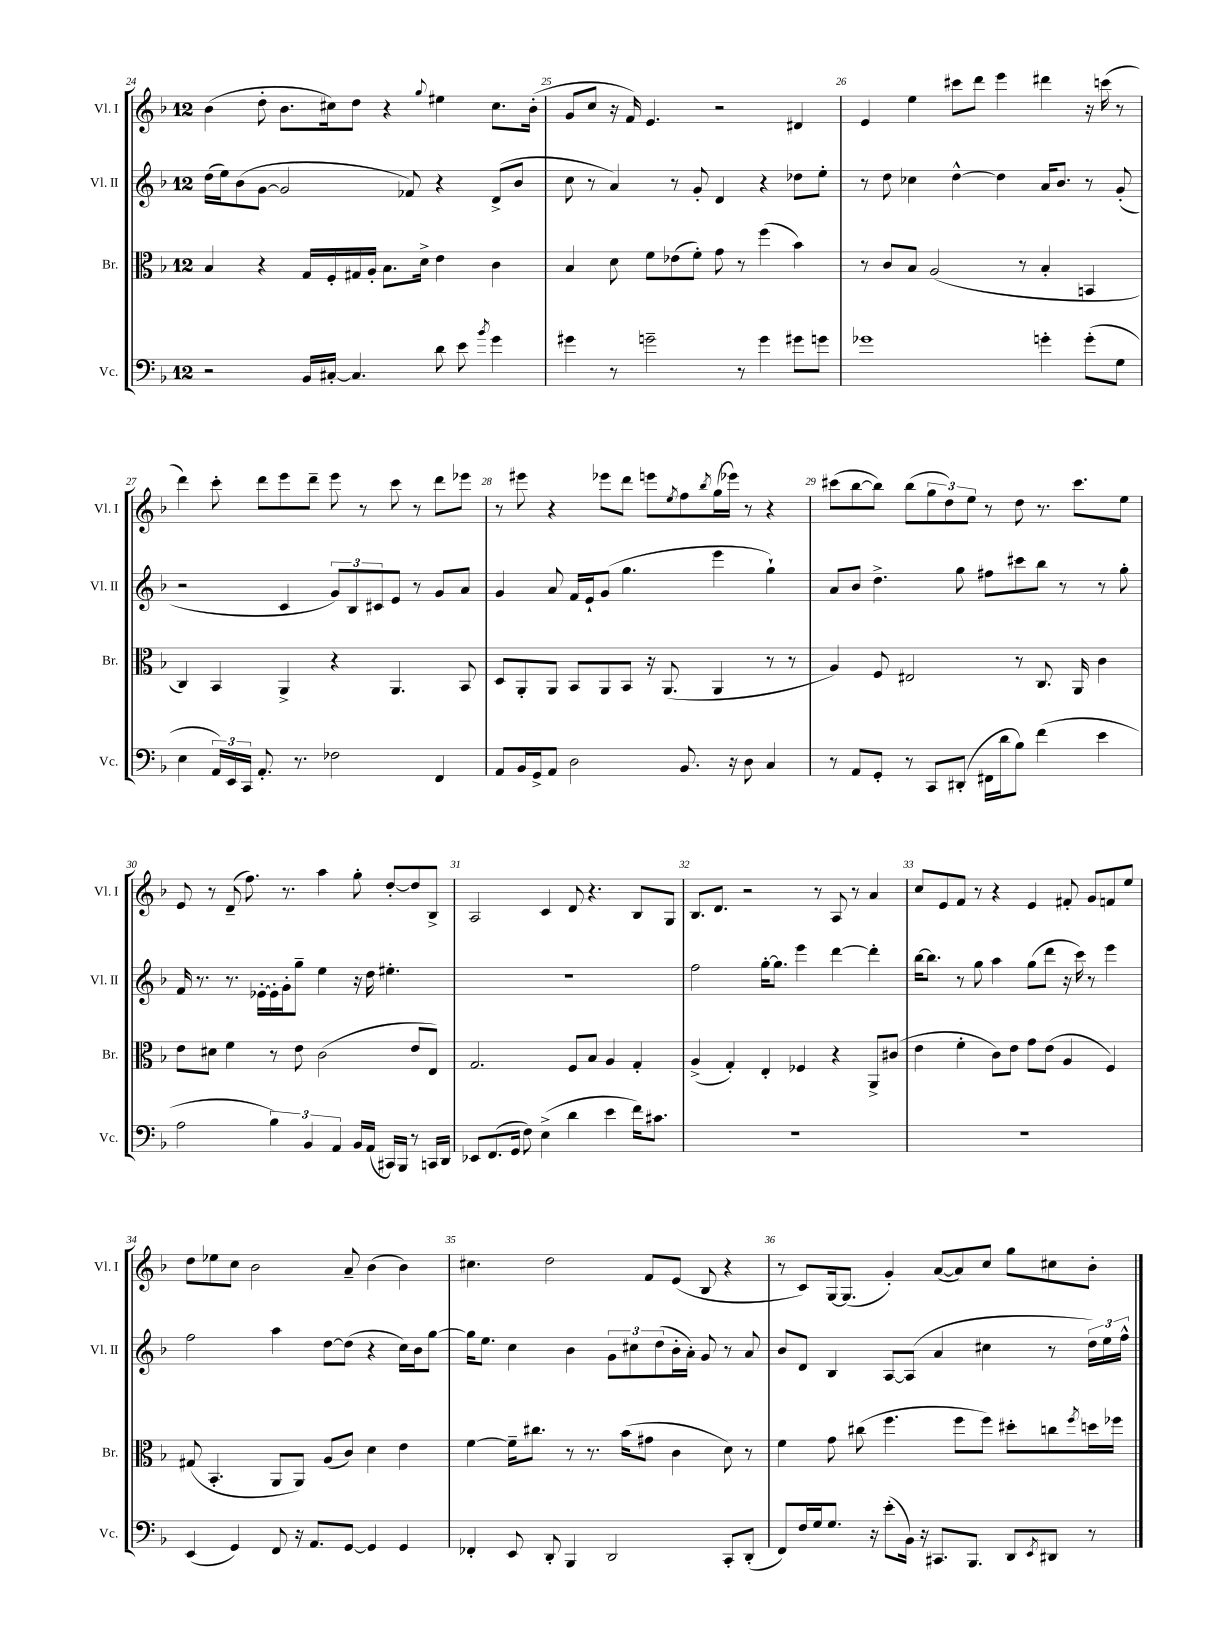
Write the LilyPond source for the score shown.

<<
\new StaffGroup <<
\new Staff = "s0" \with { instrumentName = "Vl. I" shortInstrumentName = "Vl. I" } {
    \clef treble \key f \major \once \override Staff.TimeSignature.style = #'single-digit \time 12/8
    bes'4( d''8-. bes'8. cis''16) d''8 r4 \appoggiatura { g''8 } eis''4 cis''8. bes'16-.( |
    g'8 c''8 r16 f'16) e'4. r2 dis'4 |
    e'4 e''4 cis'''8 d'''8 e'''4 dis'''4 r16 c'''16( r8 |
    d'''4) c'''8-. d'''8 e'''8 d'''8-- e'''8 r8 c'''8 r8 d'''8 ees'''8 |
    r8 eis'''8 r4 ees'''8 d'''8 e'''8 \acciaccatura { e''8 } f''8 \acciaccatura { bes''8 } g''16( ees'''16) r8 r4 |
    cis'''8( bes''8~ bes''8) bes''8( \tuplet 3/2 { g''8 d''8) e''8 } r8 d''8 r8. cis'''8. e''8 |
    e'8 r8 d'8--( f''8.) r8. a''4 g''8-. d''8~-. d''8 bes8-> |
    a2 c'4 d'8 r4. bes8 g8 |
    bes8. d'8. r2 r8 a8 r8 a'4 |
    c''8 e'8 f'8 r8 r4 e'4 fis'8-. g'8 f'8 e''8 |
    d''8 ees''8 c''8 bes'2 a'8-- bes'4( bes'4) |
    cis''4. d''2 f'8 e'8( bes8 r4 |
    r8 c'8) g16~ g8.( g'4-.) a'8~( a'8) c''8 g''8 cis''8 bes'8-. \bar "|." |
}
\new Staff = "s1" \with { instrumentName = "Vl. II" shortInstrumentName = "Vl. II" } {
    \clef treble \key f \major \once \override Staff.TimeSignature.style = #'single-digit \time 12/8
    d''16( e''16) bes'8( g'8~ g'2 fes'8) r4 d'8->( bes'8 |
    c''8 r8 a'4) r8 g'8-. d'4 r4 des''8 e''8-. |
    r8 d''8 ces''4 d''4~-^ d''4 a'16 bes'8. r8 g'8-.( |
    r2 c'4 \tuplet 3/2 { g'8) bes8 cis'8 } e'8 r8 g'8 a'8 |
    g'4 a'8 f'16 e'16-! g'8( g''4. e'''4 g''4-!) |
    a'8 bes'8 d''4.-> g''8 fis''8 cis'''8 bes''8 r8 r8 g''8-. |
    f'16 r8. r8. ees'16~-. ees'16-. g'16-. g''8-- e''4 r16 d''16 eis''4.-. |
    R1. |
    f''2 g''16~-. g''8. e'''4 d'''4~ d'''4-. |
    bes''16~ bes''8. r8 g''8 a''4 g''8( d'''8 r16 c'''16) r8 e'''4 |
    f''2 a''4 d''8~ d''8( r4 c''16) bes'16 g''8~ |
    g''16 e''8. c''4 bes'4 \tuplet 3/2 { g'8 cis''8 d''8( } bes'16-. a'16-.) g'8 r8 a'8 |
    bes'8 d'8 bes4 a8~ a8( a'4 cis''4 r8 \tuplet 3/2 { d''16) e''16 f''16-^ } \bar "|." |
}
\new Staff = "s2" \with { instrumentName = "Br." shortInstrumentName = "Br." } {
    \clef alto \key f \major \once \override Staff.TimeSignature.style = #'single-digit \time 12/8
    bes4 r4 g16 f16-. gis16 a16-. bes8. d'16-> e'4 c'4 |
    bes4 d'8 f'8 ees'8( f'8-.) g'8 r8 f''4( bes'4) |
    r8 c'8 bes8 a2( r8 bes4-. b,4 |
    c4) bes,4 a,4-> r4 a,4. bes,8 |
    d8 a,8-. a,8 bes,8 a,8 bes,8 r16 a,8.( a,4 r8 r8 |
    a4) f8 eis2 r8 c8. a,16 c'4 |
    e'8 dis'8 f'4 r8 e'8 c'2( e'8 e8) |
    g2. f8 bes8 a4 g4-. |
    a4->( g4-.) e4-. fes4 r4 a,8-> cis'8( |
    e'4 f'4-. c'8) e'8 g'8 e'8( a4 f4) |
    gis8( bes,4.-. a,8 a,8) a8( c'8) d'4 e'4 |
    f'4~ f'16-- cis''8. r8 r8. bes'16( gis'8 c'4 d'8) r8 |
    f'4 g'8 cis''8( f''4. f''8 f''8) dis''8-. c''8 \acciaccatura { f''8 } d''16 fes''16 \bar "|." |
}
\new Staff = "s3" \with { instrumentName = "Vc." shortInstrumentName = "Vc." } {
    \clef bass \key f \major \once \override Staff.TimeSignature.style = #'single-digit \time 12/8
    r2 bes,16 cis16~-. cis4. d'8 e'8 \acciaccatura { bes'8 } g'4 |
    gis'4 r8 g'2-- r8 g'4 gis'8 g'8 |
    ges'1 g'4-. g'8-.( g8 |
    e4 \tuplet 3/2 { a,16) e,16 c,16 } a,8.-. r8. fes2 f,4 |
    a,8 bes,16 g,16-> a,8 d2 bes,8. r16 d8 c4 |
    r8 a,8 g,8-. r8 c,8 dis,8-.( fis,16 d'16 bes8) f'4( e'4 |
    a2 \tuplet 3/2 { bes4) bes,4 a,4 } bes,16 a,16( cis,16) bes,,16 r8 c,16 d,16 |
    ees,8 f,8.( g,16 f8) e4->( d'4 e'4 f'16) cis'8. |
    R1. |
    R1. |
    e,4( g,4) f,8 r16 a,8. g,8~ g,4 g,4 |
    fes,4-. e,8 d,8-. bes,,4 d,2 c,8-. d,8-.( |
    f,8) f16 g16 g8. r16 e'8-.( bes,16) r16 cis,8. bes,,8. d,8 \acciaccatura { e,8 } dis,8 r8 \bar "|." |
}
>>
>>
\layout { \context { \Score currentBarNumber = #24 \override BarNumber.break-visibility = ##(#f #t #t) barNumberVisibility = #all-bar-numbers-visible } }
